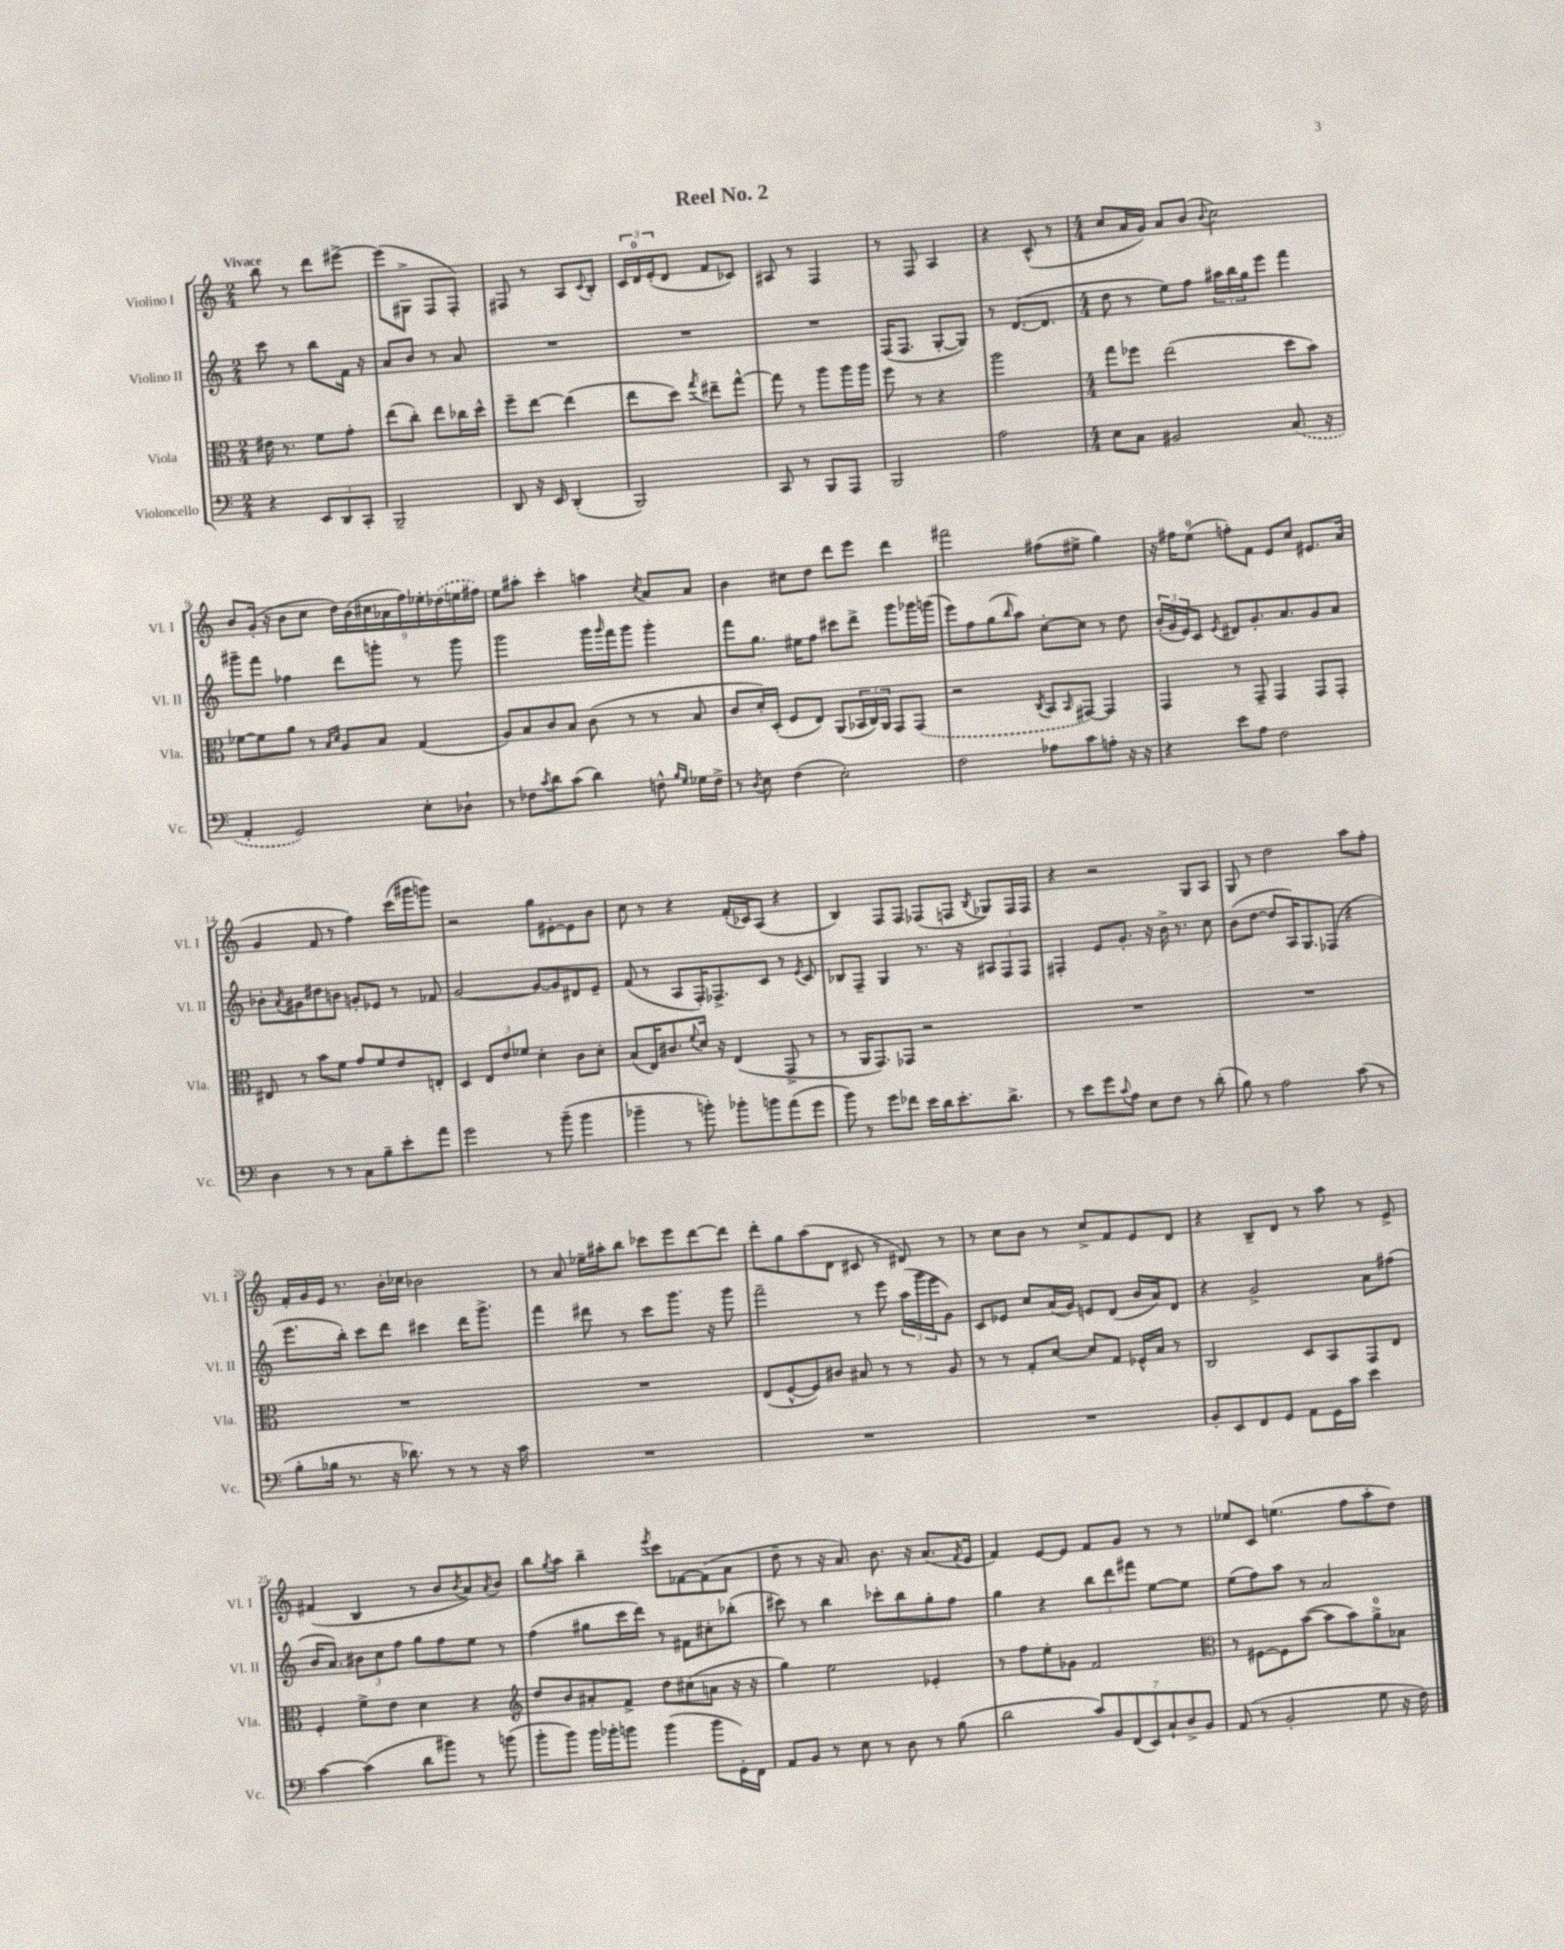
\header { title = "Reel No. 2" }
<<
\new StaffGroup <<
\new Staff = "s0" \with { instrumentName = "Violino I" shortInstrumentName = "Vl. I" } {
    \clef treble \key c \major \numericTimeSignature \time 2/4 \tempo "Vivace"
    b''8 r8 d'''8 eis'''8~-> |
    eis'''8( gis8-> f8 f8-.) |
    fis8 r8 a8 \appoggiatura { c'8 } b8-. |
    \tuplet 3/2 { c'16 d'16-0 e'16-.( } d'8 f'8 ces'8) |
    ais8 r8 f4 |
    r8 f8 a4 |
    r4 c'8-^( r8 |
    \numericTimeSignature \time 4/4 c''8 a'16 g'16) a'8 b'8( \appoggiatura { b'8 } c''2) |
    b'8 g'16-.( r16 b'8 c''8 \tuplet 9/8 { d''16) b'16( cis''16 aes'16 f''16) ees''16-. \once \slurDashed des''16( e''16 fis''16) } |
    e''8 ais''8-. c'''4-. a''4 \acciaccatura { c''8 } a'8 a'8 |
    b'4 cis''8 d''8 d'''8 e'''8 d'''4 |
    fis'''2 fis''8( eis''8-> g''4) |
    r16 fis''16 e''8-0( f''8-.) f'8 e'8 c''8 eis'8. a'16( |
    g'4 f'8 r8 f''4) c'''16( gis'''16 g'''8) |
    r2 g''8 eis'8~-. eis'8 b'8 |
    c''8 r8 r4 f'16-.( ces'16) a8( r4 |
    b4) f8 f8 fes8( f8 \acciaccatura { b8 } ges8) f16 f16 |
    r4 r2 g8 a8 |
    g8 r8 d''2 a''8 f''8-. |
    f'16-. g'16 e'16 r8. b'16-. ces''16 bes'2 |
    r8 a'8 ees''16-- ais''16-. b''8 ces'''8 e'''8 d'''8~ d'''8 |
    d'''8-. g''8 a''8( d'8 cis'8 r8 dis'8) r8 |
    r8 c''8 b'8 r8 c''8-> f'8 e'8 d'8 |
    r4 b8-- d'8 r8 a''8 r8 e'8-> |
    fis'4( b4 r8 b'8 \acciaccatura { b'8 } a'8) \acciaccatura { a'8 } b'8 |
    b''8 \acciaccatura { g''8 } a''8 b''4-- \acciaccatura { e'''8 } c'''8 fes'8~ fes'8( a'8 |
    d''8-- r8 r16 a'8.) b'8. r16 a'8.( \acciaccatura { f'8 } e'16 |
    f'4) e'8~ e'8 f'8 g'8 r8 r8 |
    ees''8 c'8 e''4.( f''8 a''8-. d''8) \bar "|." |
}
\new Staff = "s1" \with { instrumentName = "Violino II" shortInstrumentName = "Vl. II" } {
    \clef treble \key c \major \numericTimeSignature \time 2/4
    c'''8 r8 b''8 f'16 r16 |
    a'8 b'8 r8 a'8 |
    R2 |
    R2 |
    R2 |
    f16( f8. g8~-. g8) |
    r8 d'8.~( d'8. |
    \numericTimeSignature \time 4/4 d''8 r8 e''8) f''8 \tuplet 3/2 { ais''16 b''16 g''16 } e'''8 f'''4 |
    gis'''8-- f'''8 fes''4 d'''8 g'''8-. r8 g'''8 |
    g'''2 g'''16 \grace { g'''16 } f'''16 g'''8 g'''4-. |
    f'''8 g''8. eis''16 f''8 cis'''8 d'''8-> g'''8 ges'''16 g'''16( |
    e'''8) f''8 g''8( \grace { b''16 } a''8) c''8~-. c''8 r8 d''8 |
    \tuplet 3/2 { b'16-.( g'16 e'16) } c'8 \acciaccatura { e'8 } dis'8 g'8.-. a'8. g'8 a'8 |
    bes'8-. \acciaccatura { a'8 } gis'8 dis''8 b'8 g'8-. ees'8 r8 fes'8 |
    g'2~ g'8~ g'8 dis'8 e'8-- |
    f'8( r8 a8 f16-.) fes8.-> c'8 r8 \acciaccatura { e'8 } c'8 |
    bes8 f8-- g4 r8. r16 \tuplet 3/2 { ais8 f8 f8 } |
    fis4-. e'8 g'8.-. r16 b'16-> r8. c''8 |
    b'8( d''8~ d''8 a16) g8. fes8( r4 |
    e'''8. b''16-.) c'''8 d'''8 cis'''4 d'''16 g'''8.-> |
    f'''4 dis'''8 r8 c'''8 g'''8. r16 g'''8 |
    f'''2-- r8 e'''8 \tuplet 3/2 { a''16( g'''16 e'''16 } g'8) |
    c'8 ees'8 c''8 a'16( g'16) e'8 d'8( b'16 a'16) d'8 |
    r4 g'2-> a'8 fis''8( |
    b'16 a'8.) \tuplet 3/2 { bis'8 c''8 f''8 } g''8 f''8 e''8 r8 |
    f''4( gis''8 c'''16 d'''16) r8 fis'8 cis''8-. bes''8-.( |
    cis'''8) r8 b''4 ces'''8-. b''8 g''8-. f''8 |
    g''4 r4 \tuplet 3/2 { b''8 d'''8 fis'''8 } e''8~ e''8 |
    e''8( f''8) a''8 r8 a'2 \bar "|." |
}
\new Staff = "s2" \with { instrumentName = "Viola" shortInstrumentName = "Vla." } {
    \clef alto \key c \major \numericTimeSignature \time 2/4
    eis'16 r8. f'8 g'8-. |
    e''8( c''8-.) e''8 ces''16 d''16-^ |
    f''8-- e''8~ e''4( |
    e''8 d''8) \acciaccatura { g''8 } eis''8-- g''8~-^ |
    g''8 r8 a''8 a''16 a''16 |
    f''8 r8 r4 |
    a''2 |
    \numericTimeSignature \time 4/4 g''8 fes''8 e''2( d''8 b'8) |
    fes'8~ fes'8 a'8 r8 \grace { b16 d'16 } a8 b8 g4( |
    a8) b8 c'8 b8 c'8( r8 r8 b8 |
    c'8 d'16-.) d16-.( f8 e8) a,8( \tuplet 3/2 { bes,16 c16) a,16 } g,8 \once \slurDashed g,8( |
    r2 \acciaccatura { c8 } b,8 \grace { b,16 } gis,8~) gis,4 |
    g,4 r8 g,8-- g,4 g,8 g,8-. |
    eis8 r8 b'8 f'8 g'8 f'8 e'8 e8-. |
    d4 \tuplet 3/2 { e8 e'8 fes'8 } d'4-. c'8 d'8-. |
    b8( e16) cis'8. \appoggiatura { f'8 } d'16 r16 e4( g,8-> r8 |
    r8 a,16 g,8.) ges,8 r2 |
    R1 |
    R1 |
    R1 |
    R1 |
    e8( f8~-^ f8) cis'8 bis8 r8 r8 a8 |
    r8 r8 g8-. d'8~ d'8 g8 fes16-^ b16 r8 |
    c2 d8 b,8 g,8 e8 |
    f4-. f'8-> e'8 d'4 r4 |
    \clef treble d''8 b'8 ais'8-. f'8-> d''8 cis''8( a'8 r16 r16 |
    g''4) e''2 ees'4-. |
    r8 f''8 e''8-. ges'8 f'2 |
    \clef alto r8 fis8~ fis8 b'8~( b'8 b'8) a'8-0-> bes8 \bar "|." |
}
\new Staff = "s3" \with { instrumentName = "Violoncello" shortInstrumentName = "Vc." } {
    \clef bass \key c \major \numericTimeSignature \time 2/4
    r4 \tuplet 3/2 { e,8 d,8 c,8-. } |
    b,,2-- |
    d,8 r16 e,16 d,4-.( |
    b,,2) |
    c,8 r8 b,,8 a,,8 |
    b,,2 |
    a2 |
    \numericTimeSignature \time 4/4 e8 c8 bis,2 \once \slurDashed c8.( r16 |
    a,4-. g,2) e8-. des8-! |
    r8 fes8 \acciaccatura { c'8 } d'8 c'8( d'4) f8-^ \grace { b16 g16 } ges16 f16-> |
    r8 \acciaccatura { d8 } e8 f4( e2-.) |
    f2 aes8 c'8 a8-. r16 r16 |
    r4 e'8 a8 f2 |
    d4 r8 r8 c8 b8-- e'8-. a'8 |
    g'2 r8 b'8--( b'4 |
    bes'4-- r8 b'8-.) bes'8-. b'8 a'8( g'8 |
    b'8) r8 g'8 fes'8 e'16 d'16 e'8.-. d'8.-> |
    r8 e'8 g'8 \appoggiatura { c'8 } a8 e8 f8 r8 d'8-.( |
    b8) r8 a2 c'8( r8 |
    b8-. bes16 r8. r16 des'8.) r8 r8 r16 c'16 |
    R1 |
    R1 |
    R1 |
    b,8-. e,8 f,8 g,8 a,8 g,16 c'16 e'4 |
    c'4~ c'4( d'8 bis'8) r8 b'8( |
    b'8-. b'8) b'16 bes'16-. b'8 b'4( b'8 g,16-.) f,16 |
    a,8 b,8 r8 e8 r8 d8 r8 b8( |
    d'2 \tuplet 7/4 { c'8) b,8 f,8( e,8) c8-! d8-> b,8 } |
    a,8( r8 b,2-. g8 r16 f16) \bar "|." |
}
>>
>>
